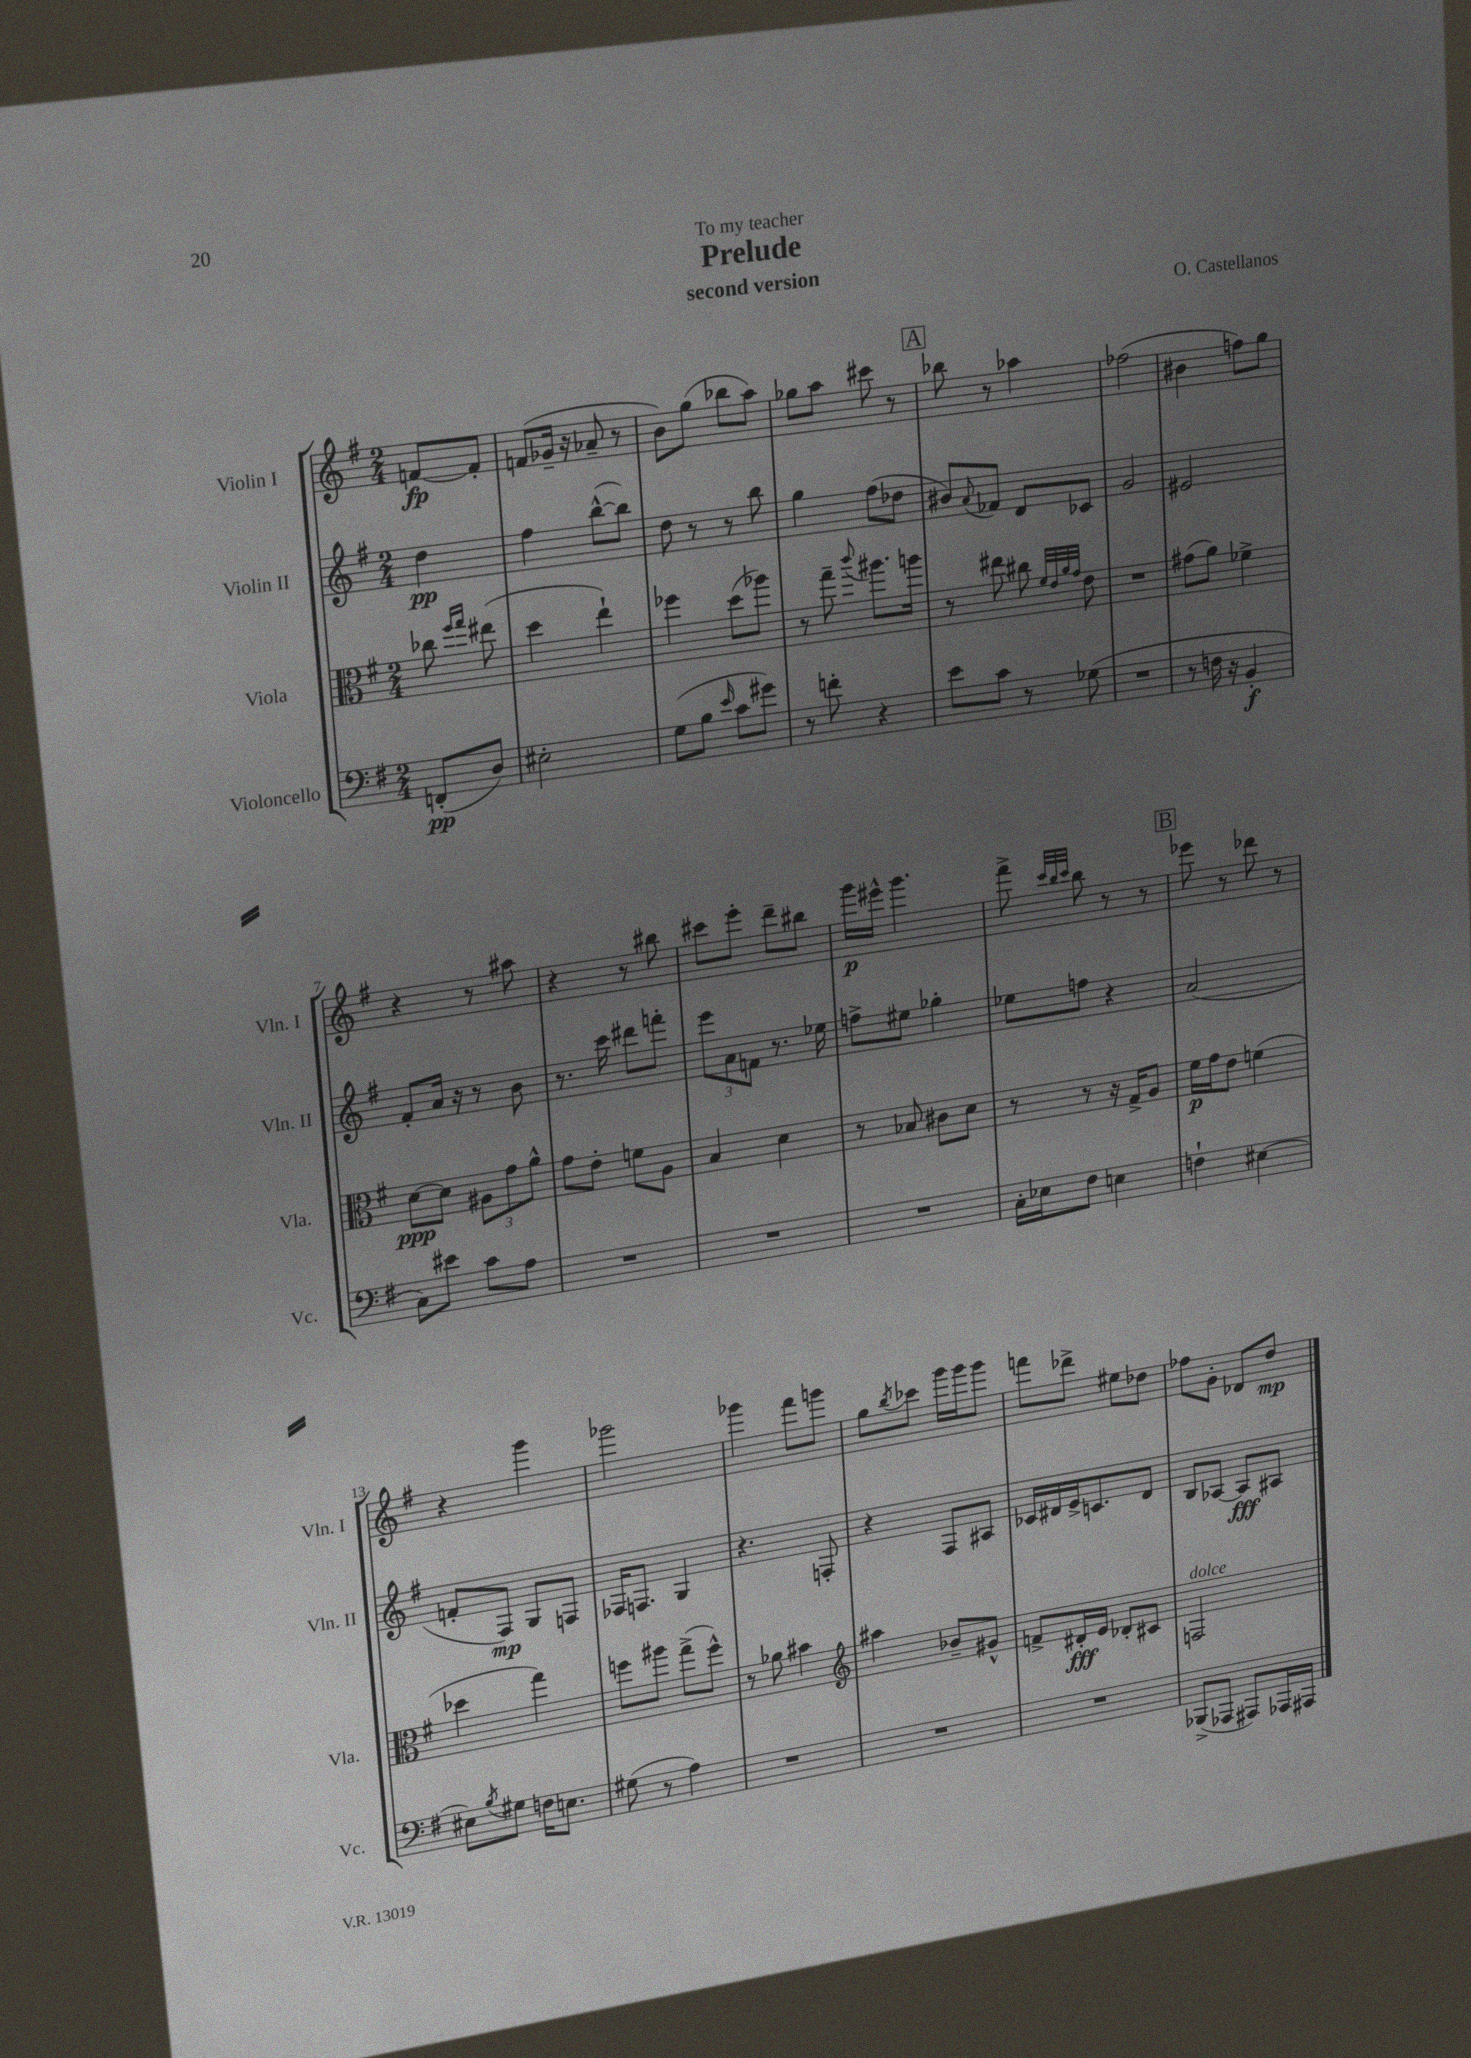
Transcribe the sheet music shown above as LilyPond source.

\header { title = "Prelude" composer = "O. Castellanos" subtitle = "second version" dedication = "To my teacher" }
<<
\new StaffGroup <<
\new Staff = "s0" \with { instrumentName = "Violin I" shortInstrumentName = "Vln. I" } {
    \clef treble \key g \major \numericTimeSignature \time 2/4 \partial 4
    f'8~\fp f'8-. |
    f'8( ges'16-- r16 aes'8-- r8 |
    b'8) g''8( bes''8 a''8) |
    ges''8 a''8 cis'''8 r8 |
    \mark \markup { \box "A" } bes''8 r8 aes''4 |
    fes''2( |
    bis'4 f''8) g''8 |
    r4 r8 ais''8 |
    r4 r8 bis''8 |
    cis'''8 e'''8-. d'''8-- bis''8 |
    g'''16\p eis'''16-^ g'''4. |
    fis'''8-> \grace { c'''32 b''32 c'''32 } b''8 r8 r8 |
    \mark \markup { \box "B" } ees'''8 r8 des'''8 r8 |
    r4 g'''4 |
    ges'''2 |
    ges'''4 fis'''8 g'''8 |
    g''8 \acciaccatura { b''8 } ces'''8 g'''16 g'''16 g'''8 |
    f'''8 des'''8-> eis''8 des''8 |
    fes''8 g'8-. des'8 d''8\mp \bar "|." |
}
\new Staff = "s1" \with { instrumentName = "Violin II" shortInstrumentName = "Vln. II" } {
    \clef treble \key g \major \numericTimeSignature \time 2/4 \partial 4
    d''4\pp |
    fis''4 b''8~-^( b''8) |
    d''8 r8 r8 b''8 |
    g''4 fis''8( des''8 |
    \mark \markup { \box "A" } bis'8) \appoggiatura { a'8 } fes'8 d'8 ces'8 |
    g'2 |
    eis'2 |
    fis'8-. a'16 r16 r8 b'8 |
    r8. c'''16 dis'''8 f'''8-. |
    \tuplet 3/2 { e'''8 a'8 f'8 } r8. ees''16 |
    f''8-> eis''8 ges''4-. |
    ees''8 f''8 r4 |
    \mark \markup { \box "B" } a'2( |
    f'8-. fis8\mp) g8 f8 |
    fes16 f8. g4 |
    r4. f8-. |
    r4 fis8 ais8 |
    ces'16 dis'16 e'16-> c'8. dis'8 |
    b8 aes8~ aes8\fff ais8 \bar "|." |
}
\new Staff = "s2" \with { instrumentName = "Viola" shortInstrumentName = "Vla." } {
    \clef alto \key g \major \numericTimeSignature \time 2/4 \partial 4
    ces''8 \grace { fis''16 g''16 } eis''8( |
    d''4 e''4-!) |
    fes''4 d''8( aes''8) |
    r8 g''8-- \appoggiatura { c'''8 } ais''8. a''16 |
    \mark \markup { \box "A" } r8 eis''8 cis''8 \grace { fis'32 e'32 a'32 g'32 } e'8 |
    R2 |
    gis'8( a'8) fes'4-> |
    d'8~\ppp d'8 \tuplet 3/2 { ais8 g'8 a'8-^ } |
    g'8 e'8-. f'8 a8 |
    b4 d'4 |
    r8 bes8 cis'8 d'8 |
    r8 r8 r16 g16-> a8 |
    \mark \markup { \box "B" } fis'16\p g'16 e'8 f'4( |
    des''4 g''4) |
    f''8 ais''8 g''8->( f''8-^) |
    r8 aes'8 bis'4 |
    \clef treble ais''4 bes'8-- gis'8-^ |
    f'8-> dis'16-.\fff e'16 des'8-. cis'8 |
    f2^\markup { \italic "dolce" } \bar "|." |
}
\new Staff = "s3" \with { instrumentName = "Violoncello" shortInstrumentName = "Vc." } {
    \clef bass \key g \major \numericTimeSignature \time 2/4 \partial 4
    f,8-.\pp( d8) |
    eis2-. |
    g8( b8 \grace { e'16 } c'8 gis'8) |
    r8 f'8-. r4 |
    \mark \markup { \box "A" } e'8 c'8 r8 ges8( |
    R2 |
    r8 f16 r16 b,4-.\f |
    c8) eis'8 c'8 a8 |
    R2 |
    R2 |
    R2 |
    c16-. ees16 fis8 e4 |
    \mark \markup { \box "B" } f4-! eis4~ |
    eis8 \acciaccatura { b8 } gis8 f16 e8. |
    gis8( r8 a4) |
    R2 |
    R2 |
    R2 |
    bes,,8->( aes,,8 ais,,8) aes,,16 ais,,16 \bar "|." |
}
>>
>>
